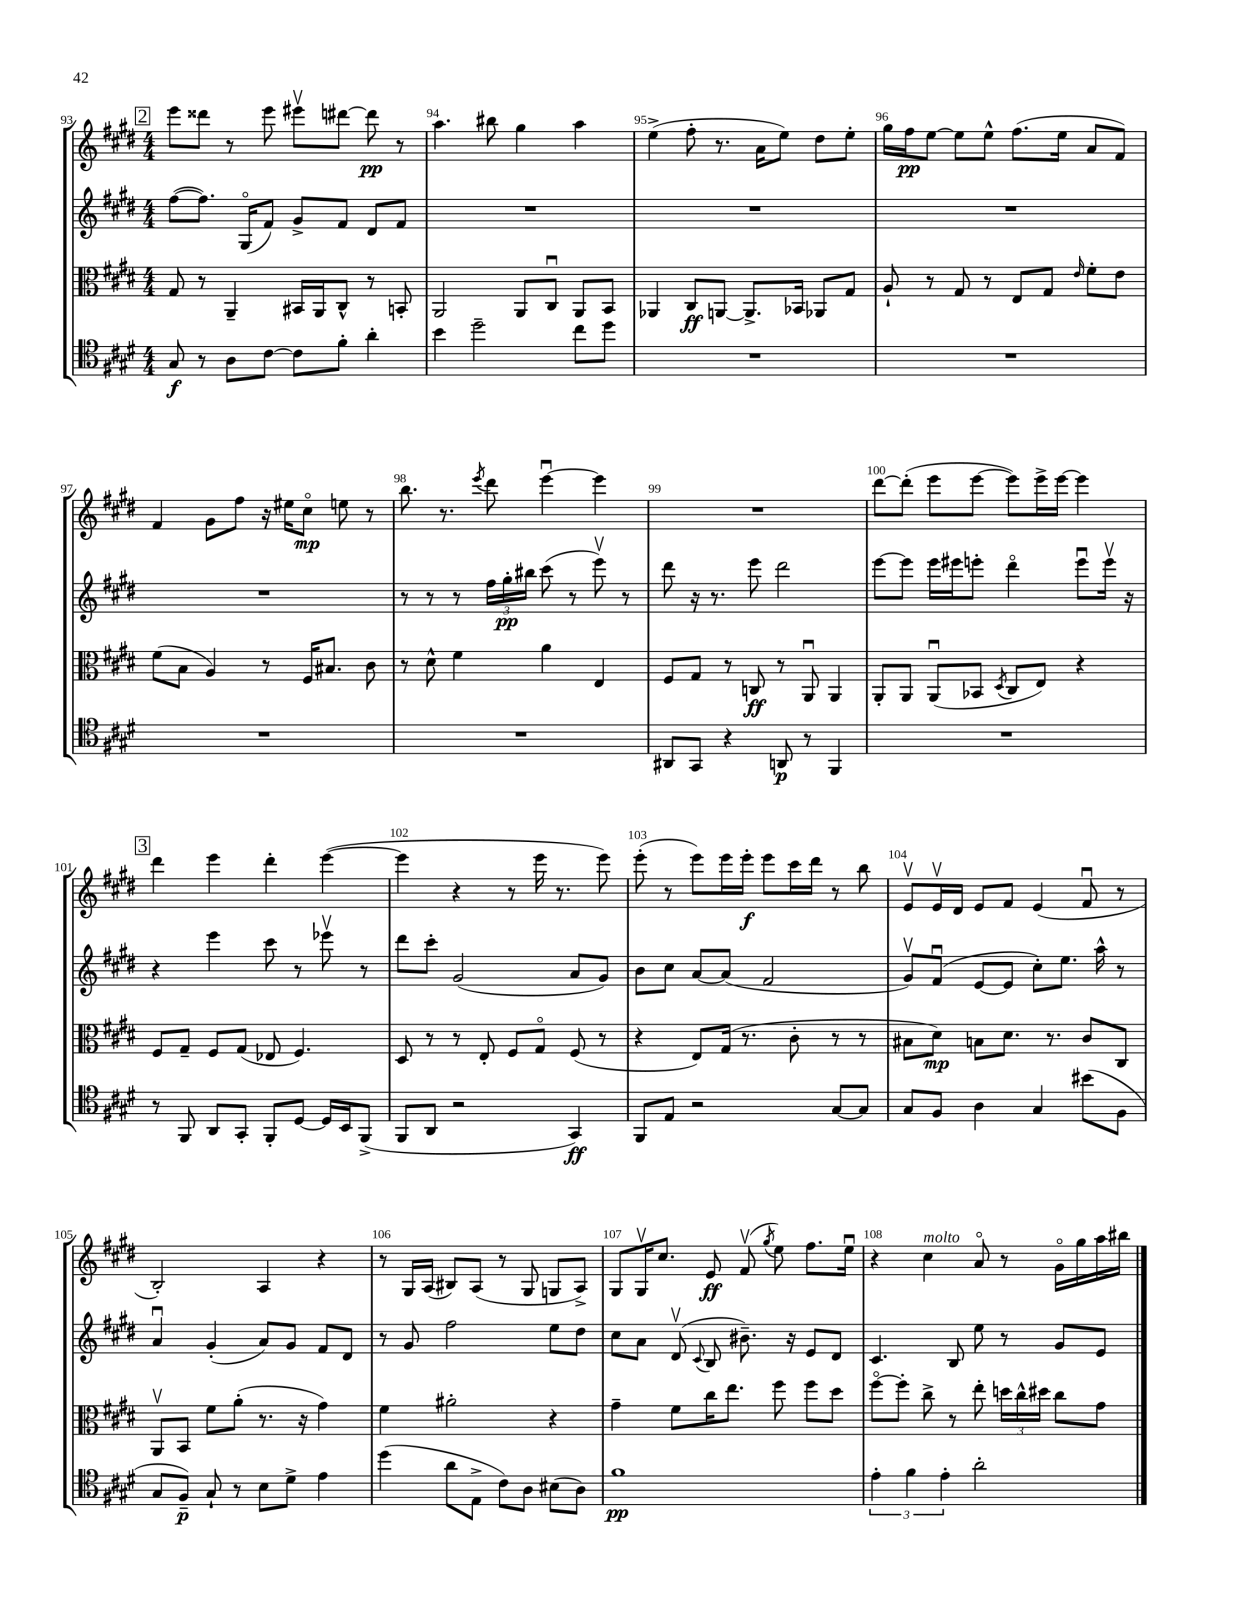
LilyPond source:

<<
\new StaffGroup <<
\new Staff = "s0" {
    \clef treble \key e \major \numericTimeSignature \time 4/4
    \autoBeamOff \mark \markup { \box "2" } e'''8[ disis'''8] r8 e'''8 eis'''8[\upbow dis'''8]~ dis'''8\pp r8 |
    a''4. bis''8 gis''4 a''4 |
    e''4->( fis''8-. r8. a'16[ e''8]) dis''8[ e''8]-. |
    gis''16[ fis''16\pp e''8]~ e''8[ e''8]-^ fis''8.[( e''16] a'8[ fis'8]) |
    fis'4 gis'8[ fis''8] r16 eis''16[ cis''8]\flageolet\mp e''8 r8 |
    b''8. r8. \acciaccatura { e'''8 } dis'''8 e'''4~\downbow e'''4 |
    R1 |
    dis'''8[~ dis'''8]-.( e'''8[ e'''8]~ e'''8[) e'''16-> e'''16]~ e'''4 |
    \mark \markup { \box "3" } dis'''4 e'''4 dis'''4-. e'''4~( |
    e'''4 r4 r8 e'''16 r8. e'''8) |
    e'''8-.( r8 e'''8[) e'''16 e'''16]-.\f e'''8[ cis'''16 dis'''16] r8 b''8 |
    e'8[\upbow e'16\upbow dis'16] e'8[ fis'8] e'4( fis'8\downbow r8 |
    b2-.) a4 r4 |
    r8 gis16[ a16]( bis8[) a8]( r8 gis8 g8[ a8]->) |
    gis8[ gis16\upbow cis''8.] e'8\ff fis'8\upbow( \acciaccatura { gis''8 } e''8) fis''8.[ e''16]\downbow |
    r4 cis''4^\markup { \italic "molto" } a'8\flageolet r8 gis'16[\flageolet gis''16 a''16 bis''16] \bar "|." |
}
\new Staff = "s1" {
    \clef treble \key e \major \numericTimeSignature \time 4/4
    \autoBeamOff \mark \markup { \box "2" } fis''8[~( fis''8.]) gis16[\flageolet( fis'8]) gis'8[-> fis'8] dis'8[ fis'8] |
    R1 |
    R1 |
    R1 |
    R1 |
    r8 r8 r8 \tuplet 3/2 { fis''16[ gis''16-.\pp bis''16] } cis'''8( r8 e'''8\upbow) r8 |
    dis'''8 r16 r8. e'''8 dis'''2 |
    e'''8[~ e'''8] e'''16[ eis'''16 e'''8]-. dis'''4\flageolet e'''8[\downbow e'''16]\upbow r16 |
    \mark \markup { \box "3" } r4 e'''4 cis'''8 r8 ees'''8\upbow r8 |
    dis'''8[ cis'''8]-. gis'2( a'8[ gis'8]) |
    b'8[ cis''8] a'8[~ a'8]( fis'2 |
    gis'8[\upbow) fis'8]\downbow( e'8[~ e'8] cis''8[-.) e''8.] a''16-^ r8 |
    a'4\downbow gis'4-.( a'8[) gis'8] fis'8[ dis'8] |
    r8 gis'8 fis''2 e''8[ dis''8] |
    cis''8[ a'8] dis'8\upbow( \appoggiatura { cis'8 } b8 bis'8.--) r16 e'8[ dis'8] |
    cis'4. b8 e''8 r8 gis'8[ e'8] \bar "|." |
}
\new Staff = "s2" {
    \clef alto \key e \major \numericTimeSignature \time 4/4
    \autoBeamOff \mark \markup { \box "2" } gis8 r8 a,4-- bis,16[ a,16 cis8]-^ r8 b,8-. |
    a,2 a,8[ cis8]\downbow a,8[ b,8] |
    aes,4 cis8[\ff a,8]~ a,8.[-> bes,16] aes,8[ gis8] |
    a8-! r8 gis8 r8 e8[ gis8] \grace { e'16 } fis'8[-. e'8] |
    fis'8[( b8] a4) r8 fis16[ bis8.] cis'8 |
    r8 dis'8-^ fis'4 a'4 e4 |
    fis8[ gis8] r8 c8\ff r8 a,8\downbow a,4 |
    a,8[-. a,8] a,8[\downbow( bes,8] \acciaccatura { dis8 } cis8[ e8]) r4 |
    \mark \markup { \box "3" } fis8[ gis8]-- fis8[ gis8]( ees8 fis4.) |
    dis8 r8 r8 e8-. fis8[ gis8]\flageolet fis8( r8 |
    r4 e8[) gis16]( r8. cis'8-. r8 r8 |
    bis8[ dis'8]\mp) b8[ dis'8.] r8. cis'8[ cis8] |
    a,8[\upbow b,8] fis'8[ a'8]-.( r8. r16 gis'4) |
    fis'4 ais'2-. r4 |
    gis'4-- fis'8[ cis''16 e''8.] fis''8 fis''8[ dis''8] |
    fis''8[~\flageolet fis''8]-. cis''8-> r8 e''8-. \tuplet 3/2 { d''16[ cis''16-^ dis''16] } cis''8[ gis'8] \bar "|." |
}
\new Staff = "s3" {
    \clef tenor \key e \major \numericTimeSignature \time 4/4
    \autoBeamOff \mark \markup { \box "2" } gis8\f r8 a8[ cis'8]~ cis'8[ fis'8]-. a'4-. |
    b'4 dis''2-- cis''8[ dis''8] |
    R1 |
    R1 |
    R1 |
    R1 |
    ais,8[ gis,8] r4 a,8\p r8 fis,4 |
    R1 |
    \mark \markup { \box "3" } r8 fis,8 a,8[ gis,8]-. fis,8[-. dis8]~ dis16[ b,16 fis,8]->( |
    fis,8[ a,8] r2 gis,4\ff) |
    fis,8[ e8] r2 gis8[~ gis8] |
    gis8[ fis8] a4 gis4 bis'8[( fis8] |
    gis8[ fis8]--\p) gis8-! r8 b8[ dis'8]-> e'4 |
    dis''4( a'8[ e8]-> cis'8[) a8] bis8[( a8]) |
    fis'1\pp |
    \tuplet 3/2 { e'4-. fis'4 e'4-. } a'2-. \bar "|." |
}
>>
>>
\layout { \context { \Score currentBarNumber = #93 \override BarNumber.break-visibility = ##(#f #t #t) barNumberVisibility = #all-bar-numbers-visible } }
